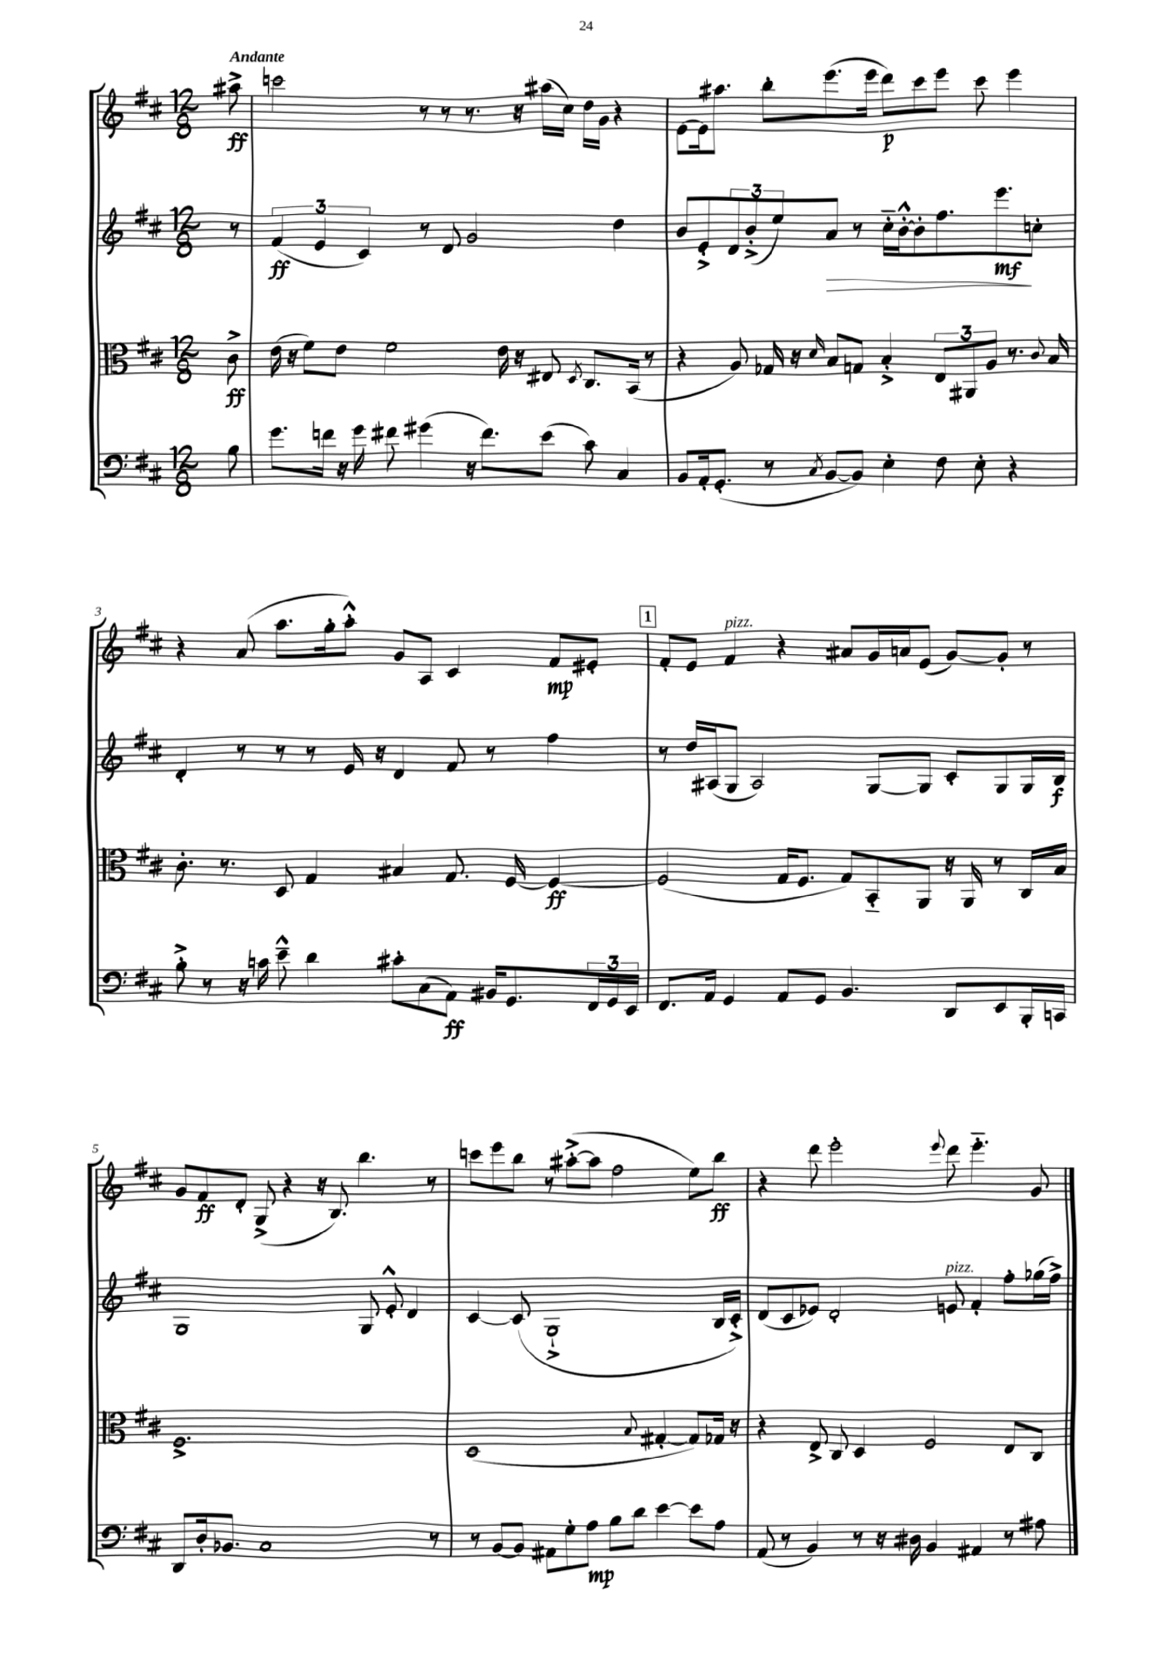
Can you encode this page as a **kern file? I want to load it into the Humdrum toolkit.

**kern	**dynam	**kern	**dynam	**kern	**dynam	**kern	**dynam
*part4	*part4	*part3	*part3	*part2	*part2	*part1	*part1
*staff4	*staff4	*staff3	*staff3	*staff2	*staff2	*staff1	*staff1
*clefF4	*	*clefC3	*	*clefG2	*	*clefG2	*
*k[f#c#]	*	*k[f#c#]	*	*k[f#c#]	*	*k[f#c#]	*
*M12/8	*	*M12/8	*	*M12/8	*	*M12/8	*
=	=	=	=	=	=	=	=
!	!	!	!	!	!	!LO:TX:a:B:t=Andante	!
8B\	.	8c#^\	ff	8r	.	8aa#X^\	ff
=1	=1	=1	=1	=1	=1	=1	=1
8.g\L	.	(16e\	.	(6f#/	ff	2cccn\	.
.	.	16r	.	.	.	.	.
.	.	8f#\L)	.	.	.	.	.
.	.	.	.	6e/	.	.	.
16fn\Jk	.	.	.	.	.	.	.
16r	.	8e\J	.	.	.	.	.
16g\	.	.	.	.	.	.	.
.	.	.	.	6c#/)	.	.	.
8f#X\	.	2f#\	.	.	.	.	.
(4g#X\	.	.	.	8r	.	8r	.
.	.	.	.	8d/	.	8r	.
16r	.	.	.	2g/	.	8.r	.
8.f#\L)	.	.	.	.	.	.	.
.	.	16e\	.	.	.	.	.
.	.	16r	.	.	.	16r	.
(8e\J	.	8E#X/	.	.	.	(16aa#X\LL	.
.	.	.	.	.	.	16cc#\JJ)	.
.	.	8qD/	.	.	.	.	.
8c#\)	.	8.C#/L	.	.	.	16dd\LL	.
.	.	.	.	.	.	16g\JJ	.
4C#/	.	.	.	4dd\	.	4r	.
.	.	(16BB/Jk	.	.	.	.	.
.	.	8r	.	.	.	.	.
=2	=2	=2	=2	=2	=2	=2	=2
8BB/L	.	4r	.	8b/L	.	[8e\L	.
16AA'/k	.	.	.	8e'^/	.	16e\k]	.
(8.GG'/J	.	.	.	.	.	8.aa#X\J	.
.	.	8A/)	.	12d/	.	.	.
.	.	.	.	(12b'^/	.	.	.
8r	.	16G-X/	.	.	.	8bb'\L	.
.	.	.	.	12ee/)	.	.	.
.	.	16r	.	.	.	.	.
8qC#/	.	16qqd/	.	.	.	.	.
!	!	!	!	!	!LO:HP:b	!	!
[8BB/L	.	8B/L	.	8a/J	>	(8.eee\	.
8BB/J])	.	8Gn/J	.	8r	.	.	.
.	.	.	.	.	.	16eee\Jk	.
4E'\	.	4B'^/	.	16cc#\LL	.	8ddd\L)	p
.	.	.	.	[16b'^^\J	.	.	.
.	.	.	.	8b'\]	.	8ccc#\	.
8F#\	.	12E/L	.	8.ff#\	.	8eee\J	.
.	.	12AA#X/	.	.	.	.	.
8E'\	.	.	.	.	.	8ccc#\	.
.	.	12A/J	.	.	.	.	.
.	.	.	.	8.eee\	mf	.	.
4r	.	8.r	.	.	.	4eee\	.
.	.	.	.	8ccn'\J	]	.	.
.	.	8qqc#/	.	.	.	.	.
.	.	16B/	.	.	.	.	.
!!LO:LB:g=z
=3	=3	=3	=3	=3	=3	=3	=3
8B'^\	.	8.c#'\	.	4d'/	.	4r	.
8r	.	.	.	.	.	.	.
.	.	8.r	.	.	.	.	.
16r	.	.	.	8r	.	(8a/	.
16cn\	.	.	.	.	.	.	.
8e~^^\	.	8D/	.	8r	.	8.aa\L	.
4d\	.	4G/	.	8r	.	.	.
.	.	.	.	.	.	16gg'\k	.
.	.	.	.	16e/	.	8aa'^^\J)	.
.	.	.	.	16r	.	.	.
8c#X'\L	.	4B#X/	.	4d/	.	8g/L	.
(8C#\	.	.	.	.	.	8A/J	.
8AA\J)	ff	8.G/	.	8f#/	.	4c#/	.
16BB#X/KL	.	.	.	8r	.	.	.
8.GG/	.	[16F#/	.	.	.	.	.
.	.	4F#/_	ff	4ff#\	.	8f#/L	mp
24FF#/L	.	.	.	.	.	8e#X'/J	.
24GG/	.	.	.	.	.	.	.
24EE/JJ	.	.	.	.	.	.	.
!!LO:REH:place=s1:t=1
=4	=4	=4	=4	=4	=4	=4	=4
8.FF#/L	.	(2F#/]	.	8r	.	8f#'/L	.
.	.	.	.	16dd/LL	.	8e/J	.
16AA/Jk	.	.	.	(16A#X/J	.	.	.
!	!	!	!	!	!	!LO:TX:a:i:t=pizz.	!
4GG/	.	.	.	8G/J	.	4f#/	.
.	.	.	.	2A#/)	.	.	.
8AA/L	.	16G/KL	.	.	.	4r	.
.	.	8.F#/J	.	.	.	.	.
8GG/J	.	.	.	.	.	.	.
4.BB/	.	8G/L)	.	.	.	8a#X/L	.
.	.	8BB/	.	[8G/L	.	16g/L	.
.	.	.	.	.	.	16an/J	.
.	.	8AA/J	.	8G/J]	.	(8e/J	.
8DD/L	.	16r	.	8c#'/L	.	[8g/L)	.
.	.	16AA/	.	.	.	.	.
8EE/	.	8r	.	8G/	.	8g'/J]	.
16BBB'/L	.	16C#/LL	.	16G/L	.	8r	.
16CCn/JJ	.	16B/JJ	.	16B/JJ	f	.	.
!!LO:LB:g=z
=5	=5	=5	=5	=5	=5	=5	=5
8DD/L	.	1.F#^	.	1G	.	8g/L	.
16D'/k	.	.	.	.	.	8f#/	ff
8.BB-X/J	.	.	.	.	.	.	.
.	.	.	.	.	.	8d'/J	.
1C#	.	.	.	.	.	(8G^/	.
.	.	.	.	.	.	4r	.
.	.	.	.	.	.	16r	.
.	.	.	.	.	.	8.B/)	.
.	.	.	.	8G/	.	4.bb\	.
.	.	.	.	8e'^^/	.	.	.
.	.	.	.	4d/	.	.	.
8r	.	.	.	.	.	8r	.
=6	=6	=6	=6	=6	=6	=6	=6
8r	.	(1D	.	[4c#/	.	8cccn\L	.
[8BB/L	.	.	.	.	.	8eee\	.
8BB/J]	.	.	.	(8c#/]	.	8bb\J	.
8AA#X\L	.	.	.	1G`^	.	8r	.
8G'\	.	.	.	.	.	([8aa#X'^\L	.
8A\J	mp	.	.	.	.	8aa#\J]	.
8B\L	.	.	.	.	.	2ff#\	.
8d\J	.	.	.	.	.	.	.
.	.	8qqB/	.	.	.	.	.
[4e\	.	[4G#X'/	.	.	.	.	.
8e\L]	.	8G#/L])	.	.	.	8ee\L)	.
8A\J	.	16G-X/Jk	.	16B/LL	.	8bb\J	ff
.	.	16r	.	16c#'^/JJ)	.	.	.
=7	=7	=7	=7	=7	=7	=7	=7
(8AA/	.	4r	.	(8d/L	.	4r	.
8r	.	.	.	8c#/	.	.	.
4BB/)	.	8E^/	.	8e-X/J)	.	8ddd\	.
.	.	8C#/	.	2d'/	.	2eee'\	.
8r	.	4D/	.	.	.	.	.
16r	.	.	.	.	.	.	.
16D#X\	.	.	.	.	.	.	.
4BB/	.	2F#/	.	.	.	.	.
.	.	.	.	.	.	8qqeee/	.
!	!	!	!	!LO:TX:a:i:t=pizz.	!	!	!
.	.	.	.	8en/	.	8ddd\	.
4AA#X/	.	.	.	4f#'/	.	4.eee\	.
8r	.	8E/L	.	8ff#'\L	.	.	.
8A#X\	.	8C#/J	.	(16gg-X\L	.	8g/	.
.	.	.	.	16ff#^\JJ)	.	.	.
==	==	==	==	==	==	==	==
*-	*-	*-	*-	*-	*-	*-	*-
